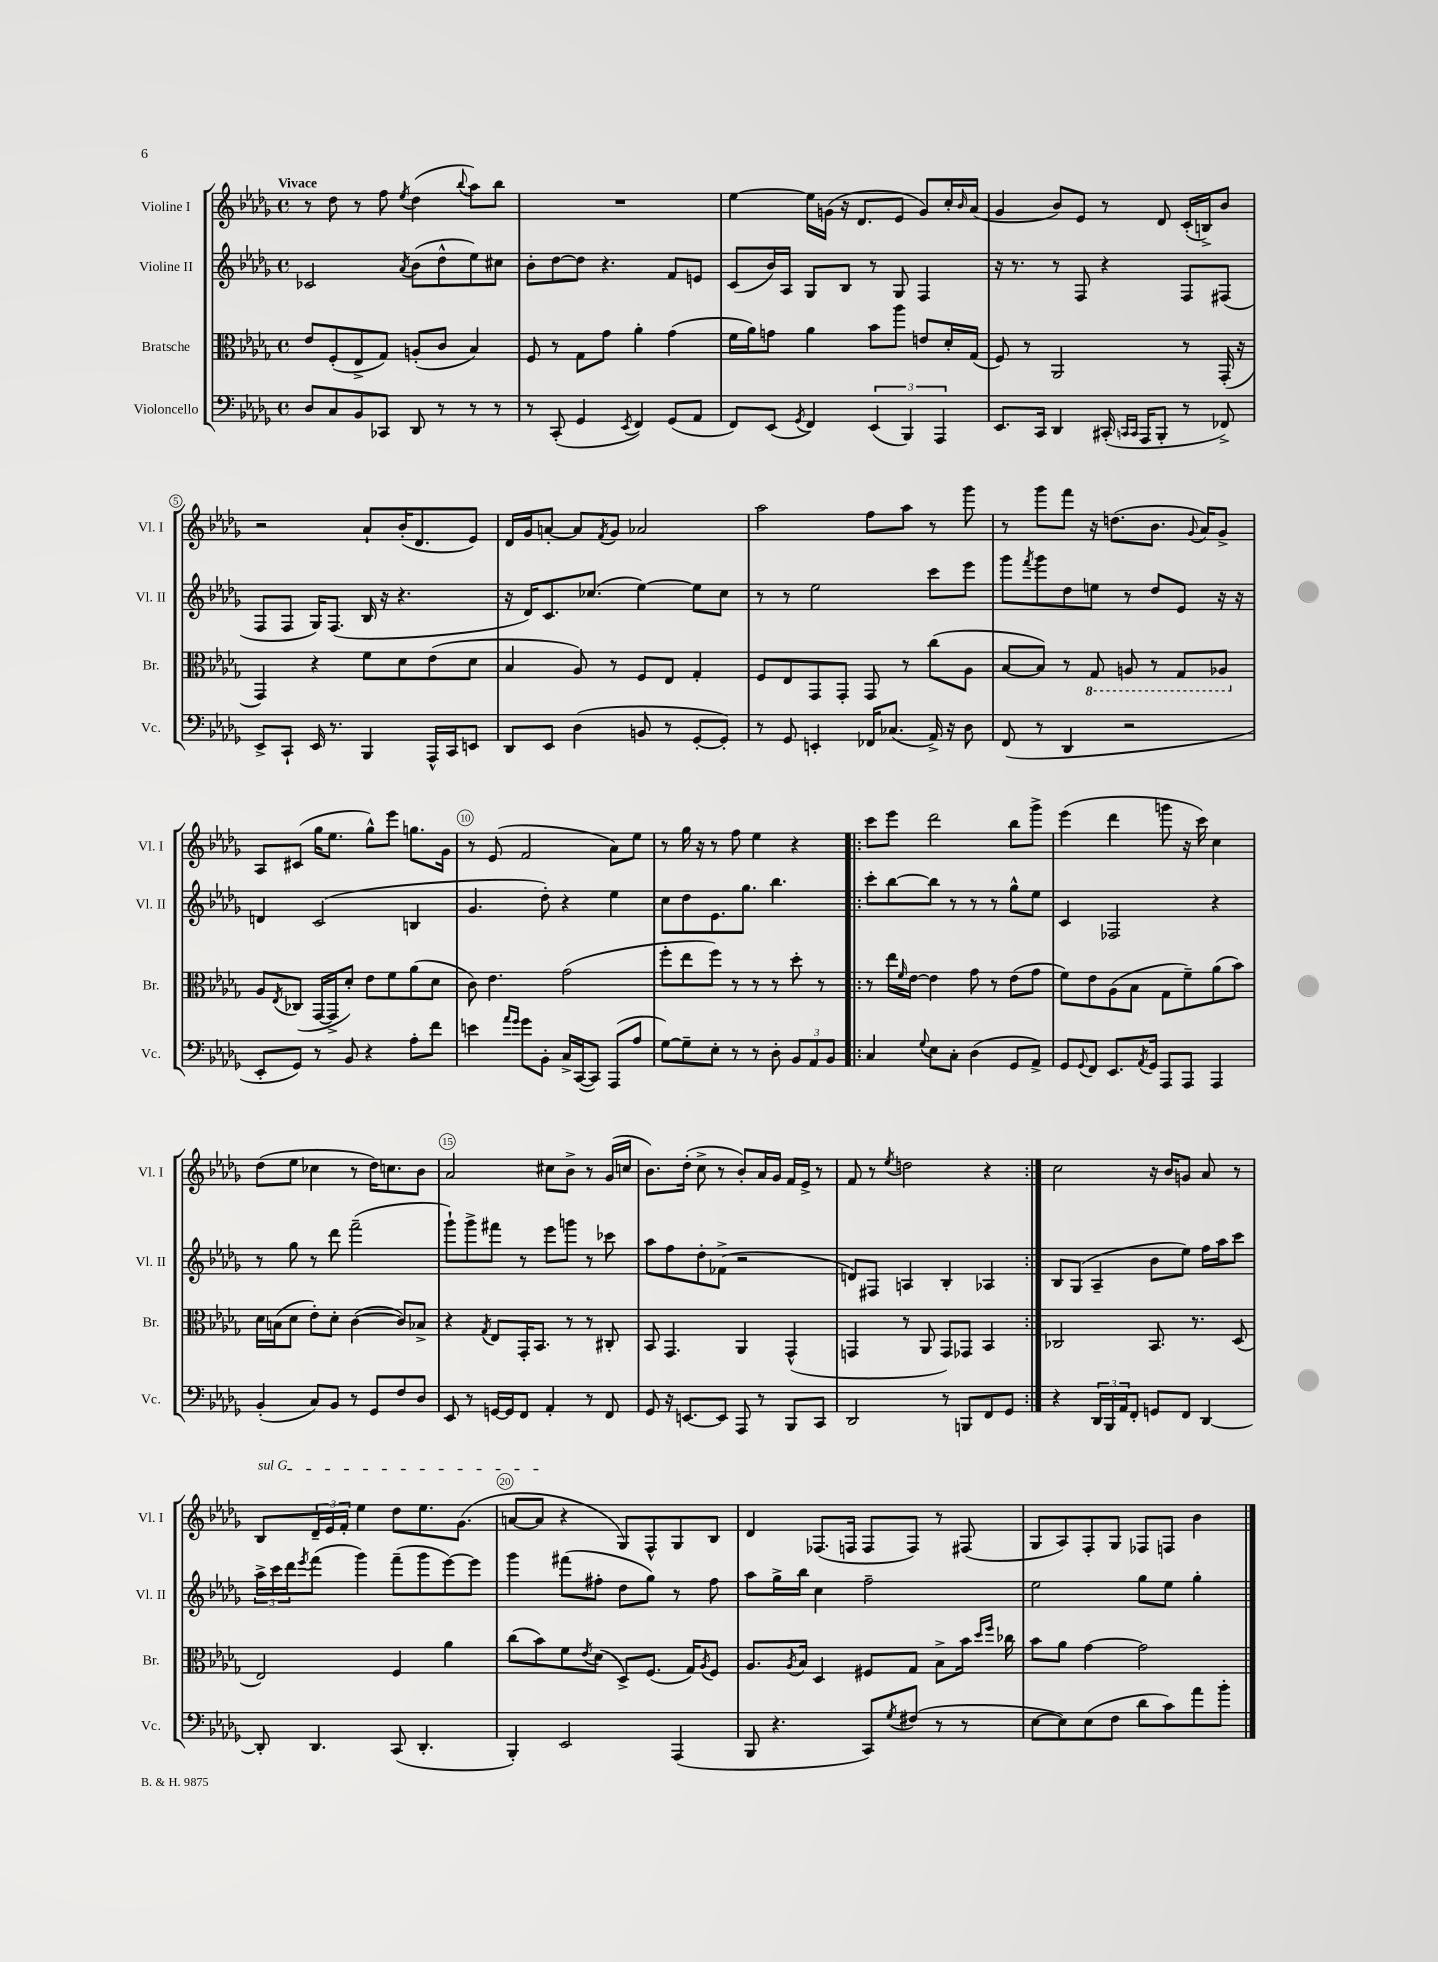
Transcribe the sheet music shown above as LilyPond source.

<<
\new StaffGroup <<
\new Staff = "s0" \with { instrumentName = "Violine I" shortInstrumentName = "Vl. I" } {
    \clef treble \key des \major \defaultTimeSignature \time 4/4 \tempo "Vivace"
    r8 des''8 r8 f''8 \acciaccatura { ees''8 } des''4( \appoggiatura { bes''8 } aes''8) bes''8 |
    R1 |
    ees''4~ ees''16 g'16( r16 des'8. ees'8 g'8) c''16-. \grace { bes'16 } aes'16( |
    ges'4 bes'8) ees'8 r8 des'8 c'16-.( b16->) bes'8 |
    r2 aes'8-! bes'16-.( des'8. ees'8) |
    des'16 ges'16 a'8~-. a'8 \acciaccatura { f'8 } ges'8 aes'2 |
    aes''2 f''8 aes''8 r8 ges'''8 |
    r8 ges'''8 f'''8 r16 d''8.( bes'8. \appoggiatura { ges'8 } aes'16) ges'8-> |
    aes8 cis'8( ges''16 ees''8. ges''8-^) ees'''8 g''8. ges'16 |
    r8 ees'8( f'2 aes'8) ees''8 |
    r8 ges''16 r16 r8 f''8 ees''4 r4 |
    \repeat volta 2 { c'''8 ees'''8 des'''2 bes''8 ges'''8-> |
    ees'''4( des'''4 g'''8 r16 c'''16) c''4 |
    des''8( ees''8 ces''4 r8 des''16) c''8. bes'8 |
    aes'2 cis''8 bes'8-> r8 ges'16( c''16 |
    bes'8.) des''16-.( c''8-> r8 bes'8-.) aes'16 ges'16 f'16 ees'16-> r8 |
    f'8 r8 \acciaccatura { ees''8 } d''2 r4 | }
    c''2 r16 bes'16 g'8 aes'8 r8 |
    \once \override TextSpanner.bound-details.left.text = \markup { \italic "sul G" } bes8\startTextSpan \tuplet 3/2 { des'16-- ees'16 f'16-. } ees''4 des''8 ees''8. ges'8.( |
    a'8~ a'8\stopTextSpan r4 ges8) f8-^ ges8 bes8 |
    des'4 fes8.( f16 f8 f8) r8 fis8( |
    ges8 aes8) f8-. ges8 fes8 f8 bes'4 \bar "|." |
}
\new Staff = "s1" \with { instrumentName = "Violine II" shortInstrumentName = "Vl. II" } {
    \clef treble \key des \major \defaultTimeSignature \time 4/4
    ces'2 \acciaccatura { aes'8 } bes'8( des''8-^ ees''8) cis''8 |
    bes'8-. des''8~ des''8 r4. f'8 e'8 |
    c'8( bes'16) aes16 ges8 bes8 r8 ges8 f4 |
    r16 r8. r8 f8 r4 f8 fis8( |
    f8 f8 ges16) f8.( bes16 r16 r4. |
    r16 des'16) c'8. ces''8.( ees''4~) ees''8 ces''8 |
    r8 r8 ees''2 c'''8 ees'''8 |
    ges'''8 \acciaccatura { f'''8 } ges'''8 des''8 e''8 r8 des''8 ees'8 r16 r16 |
    d'4 c'2( b4 |
    ges'4. des''8-.) r4 ees''4 |
    c''8 des''8 ees'8. ges''8. bes''4. |
    \repeat volta 2 { c'''8-. bes''8~ bes''8 r8 r8 r8 ges''8-^ ees''8 |
    c'4 fes2 r4 |
    r8 ges''8 r8 des'''8 f'''2--( |
    ges'''8-!) ges'''8-> fis'''8 r8 ees'''8 g'''8 r8 ces'''8 |
    aes''8 f''8 des''8-. fes'8->( r2 |
    d'8) fis8 a4 bes4-. aes4 | }
    bes8 ges8( aes4-- bes'8 ees''8) f''16 aes''16 c'''8 |
    \tuplet 3/2 { aes''16-> c'''16 des'''16 } \acciaccatura { ees'''8 } f'''8( ges'''4) f'''8--( ges'''8 ees'''8~) ees'''8 |
    ges'''4 fis'''8( fis''8-. des''8 ges''8) r8 fis''8 |
    aes''8 ges''16-> bes''16 c''4 f''2-- |
    ees''2 ges''8 ees''8 ges''4-. \bar "|." |
}
\new Staff = "s2" \with { instrumentName = "Bratsche" shortInstrumentName = "Br." } {
    \clef alto \key des \major \defaultTimeSignature \time 4/4
    ees'8 f8-.( ees8-> ges8) a8-.( c'8 bes4) |
    f8 r8 ges8 ges'8 aes'4-. ges'4( |
    f'16 aes'16) g'8 aes'4 bes'8 aes''8 e'8 des'16-. ges16( |
    f8) r8 aes,2 r8 ges,16-.( r16 |
    ges,4) r4 f'8 des'8 ees'8( des'8 |
    bes4 aes8) r8 f8 ees8 ges4-. |
    f8 ees8 ges,8 ges,8-. ges,8 r8 c''8( aes8 |
    bes8~ bes8) r8 \ottava #-1 ges,8 a,8 r8 ges,8 aes,8 \ottava #0 |
    aes8 \acciaccatura { ees8 } ces8( ges,16~ ges,16-> des'8-.) ees'8 f'8 aes'8( des'8 |
    c'8) ees'4. ges'2( |
    f''8-. ees''8 f''8) r8 r8 r8 des''8-. r8 |
    \repeat volta 2 { r8 ees''16 \grace { f'16 } ees'16~ ees'4 ges'8 r8 ees'8( ges'8 |
    f'8) ees'8 aes8( bes8 ges8 f'8--) aes'8( bes'8) |
    des'16 b16( des'8 ees'8-.) des'8-. c'4~( c'8) bes8-> |
    r4 \acciaccatura { ges8 } ees8 ges,16-. bes,8. r8 r8 cis8-. |
    bes,8 ges,4. aes,4 ges,4-^( |
    g,4 r8 aes,8 g,8) ges,8 bes,4 | }
    ces2 bes,8. r8. des8( |
    ees2) f4 aes'4 |
    c''8( bes'8) f'8 \acciaccatura { ees'8 } des'8( des8->) f8.( ges16) \acciaccatura { aes8 } f8 |
    aes8. \acciaccatura { aes8 } bes16 des4 fis8 ges8 bes8-> bes'16 \grace { des''16 f''16 } ces''16 |
    bes'8 aes'8 ges'4~ ges'2 \bar "|." |
}
\new Staff = "s3" \with { instrumentName = "Violoncello" shortInstrumentName = "Vc." } {
    \clef bass \key des \major \defaultTimeSignature \time 4/4
    des8 c8 bes,8 ces,8 des,8 r8 r8 r8 |
    r8 c,8-.( ges,4 \acciaccatura { ees,8 } f,4) ges,8( aes,8 |
    f,8) ees,8( \acciaccatura { ges,8 } f,4) \tuplet 3/2 { ees,4( bes,,4) aes,,4 } |
    ees,8. c,16 des,4 cis,16-.( \grace { c,16 c,16 } aes,,16 bes,,8-. r8 fes,8->) |
    ees,8-> c,8-! ees,16 r8. bes,,4 aes,,16-^ c,16 e,8 |
    des,8 ees,8 des4( b,8 r8 ges,8~-. ges,8-.) |
    r8 ges,8 e,4-. fes,16 ces8.( aes,16->) r16 des8 |
    f,8( r8 des,4 r2 |
    ees,8-. ges,8) r8 bes,8 r4 aes8-. f'8 |
    e'4 \grace { aes'16 ges'16 } ges'8 bes,8-. c16-> c,16~( c,8) aes,,8( aes8 |
    ges8~) ges8-- ees8-. r8 r8 des8-. \tuplet 3/2 { bes,8 aes,8 bes,8 } |
    \repeat volta 2 { c4 \appoggiatura { ges8 } ees8 c8-. des4( ges,8 aes,8->) |
    ges,8 \appoggiatura { ges,8 } f,8 ees,8. \acciaccatura { aes,8 } ges,16 aes,,8 aes,,8 aes,,4 |
    bes,4-.( c8) bes,8 r8 ges,8 f8 des8 |
    ees,8 r8 g,16~ g,16 f,8 aes,4-. r8 f,8 |
    ges,8 r16 e,8.~ e,8 aes,,8 r8 bes,,8 c,8 |
    des,2 r8 b,,8 f,8 ges,8 | }
    r4 \tuplet 3/2 { des,16 bes,,16 aes,16 } f,8-. g,8 f,8 des,4~ |
    des,8-. des,4. c,8( des,4.-. |
    bes,,4-.) ees,2 aes,,4( |
    bes,,8 r4. c,8) \acciaccatura { ges8 } fis8( r8 r8 |
    ees8~ ees8) ees8( f8 des'8 c'8) aes'8 bes'8-. \bar "|." |
}
>>
>>
\layout { \context { \Score \override BarNumber.break-visibility = ##(#f #t #t) barNumberVisibility = #(every-nth-bar-number-visible 5) \override BarNumber.stencil = #(make-stencil-circler 0.1 0.3 ly:text-interface::print) } }
